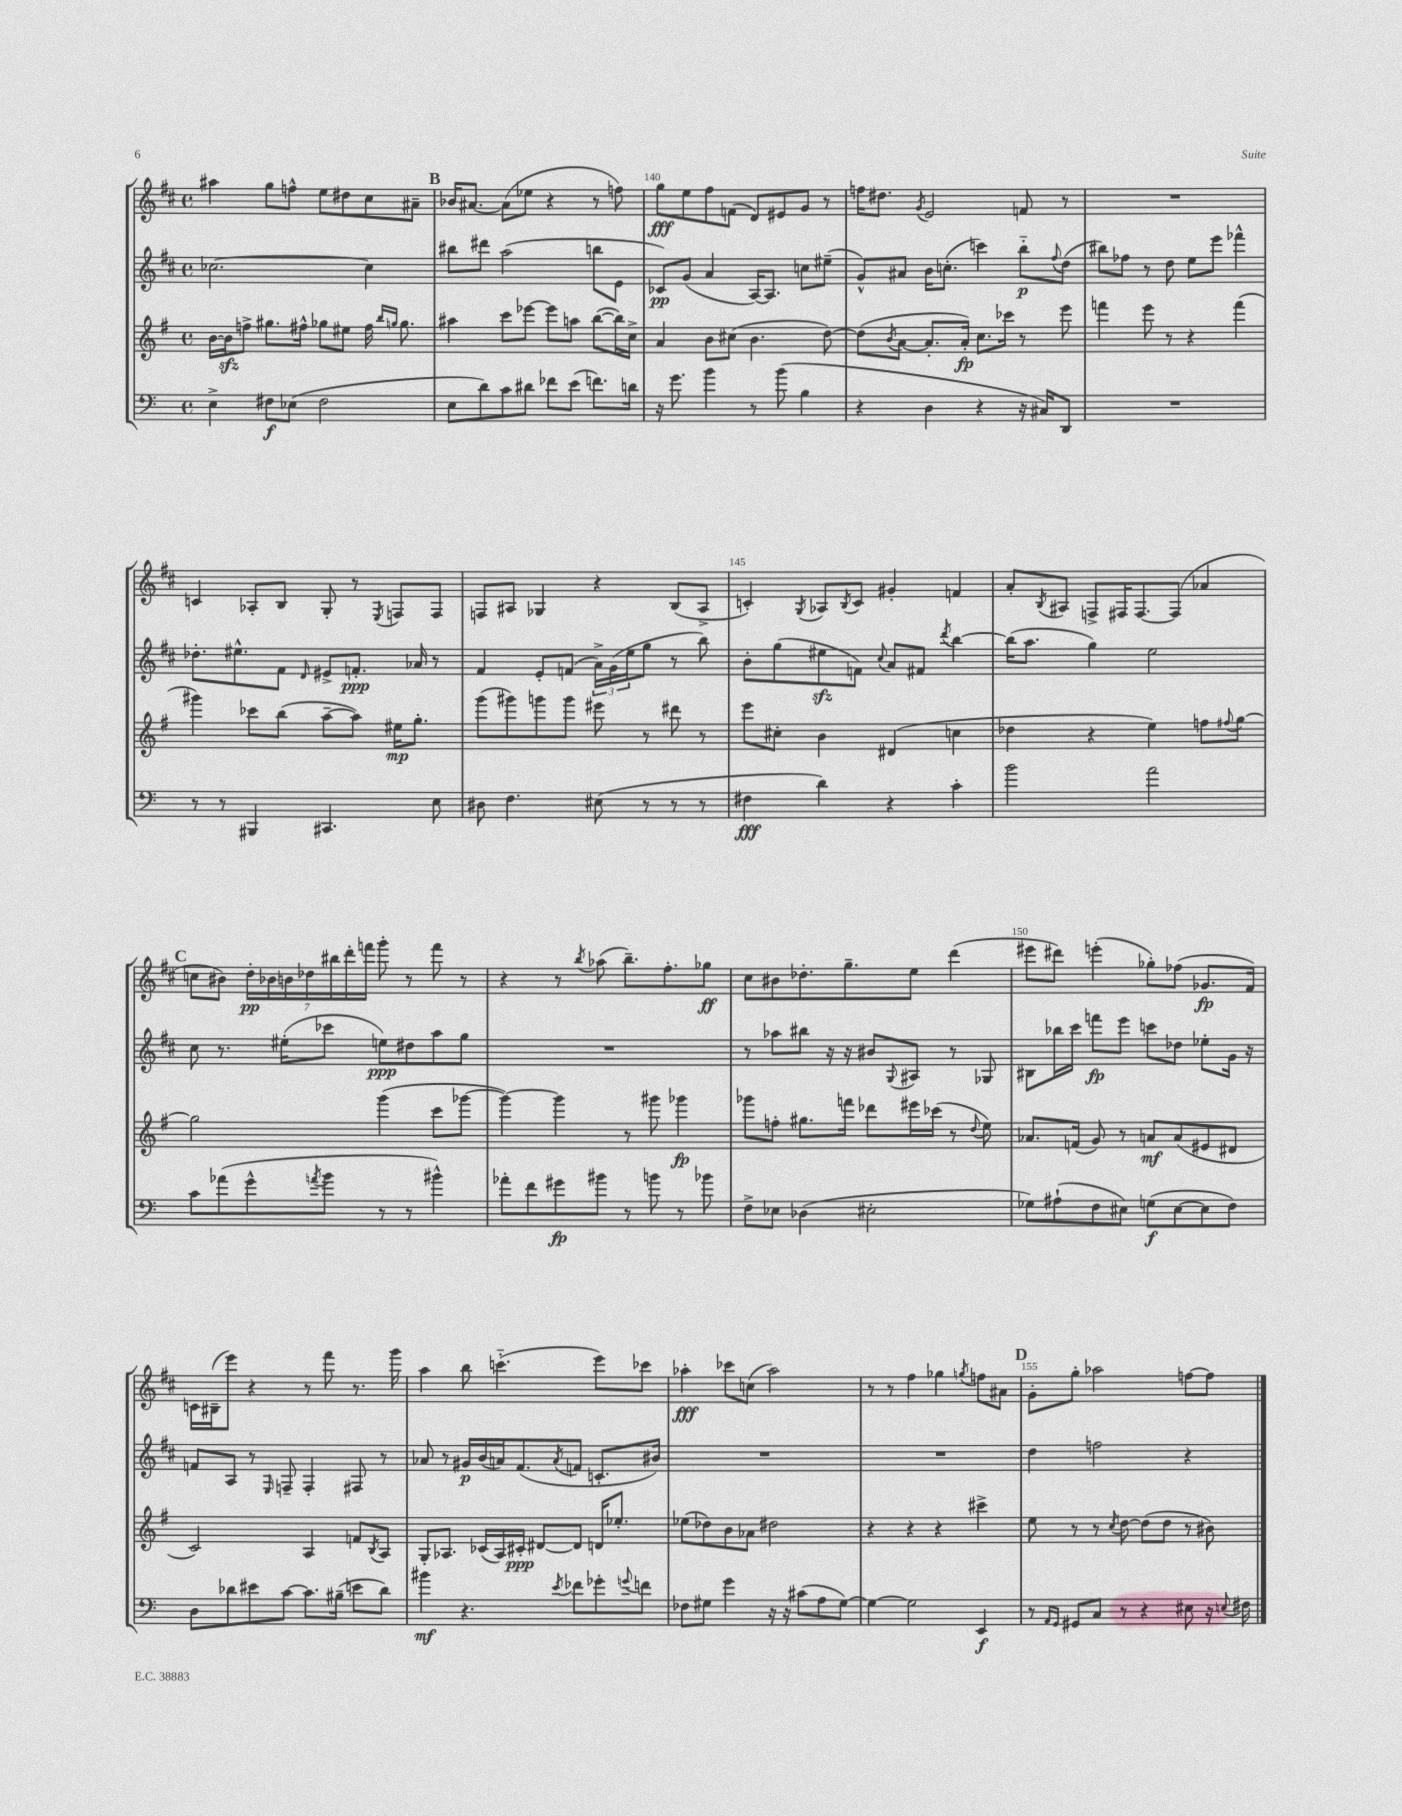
<<
\new StaffGroup <<
\new Staff = "s0" {
    \clef treble \key d \major \defaultTimeSignature \time 4/4
    ais''4 g''8 f''8-^ e''8 dis''8 cis''8 ais'8-- |
    \mark \markup { \bold "B" } bes'16 ais'8.~ ais'8( ees''8 r4 r8 f''8) |
    g''8\fff e''8 fis''8 f'8( d'8) eis'8 g'8 r8 |
    f''16 dis''8. \acciaccatura { g'8 } e'2 f'8 r8 |
    R1 |
    c'4 aes8-. b8 g8-. r8 \acciaccatura { e8 } f8 f8 |
    f8 ais8 ges4 r4 b8( ais8-> |
    c'4-.) \acciaccatura { g8 } aes8 \acciaccatura { b8 } c'8 gis'4-. f'4 |
    a'8-. \acciaccatura { b8 } ais8 f8-> fis16 fis8.~ fis8( aes'4 |
    \mark \markup { \bold "C" } c''8 bis'8) \tuplet 7/4 { d''16-.\pp bes'16 b'16 des''16 bis''16 d'''16-. f'''16 } g'''8-. r8 f'''8 r8 |
    r4 r8 \acciaccatura { b''8 } aes''8( b''8.--) fis''8.-. ges''8\ff |
    cis''8 bis'8 des''8.-. g''8.-- e''8 d'''4( |
    eis'''8 dis'''8) e'''4-.( ges''8-.) fes''8( ges'8.\fp fis'16) |
    c'16 bis16--( e'''8) r4 r8 fis'''8 r8. g'''16 |
    a''4 b''8 c'''4.-_( e'''8) ces'''8 |
    aes''4-.\fff ces'''8 c''8( aes''2) |
    r8 r8 fis''4 ges''4 \acciaccatura { g''8 } f''8 ais'8 |
    \mark \markup { \bold "D" } g'8-. g''8-. aes''2 f''8~ f''8 \bar "|." |
}
\new Staff = "s1" {
    \clef treble \key d \major \defaultTimeSignature \time 4/4
    ces''2.~ ces''4 |
    \mark \markup { \bold "B" } bis''8 dis'''8 a''2( b''8 e'8 |
    ces'8\pp) g'8( a'4 a16~) a8. c''8 eis''8--( |
    g'8-^) ais'8 b'16 c''8.-.( c'''4) b''8-_\p \appoggiatura { fis''8 } d''8( |
    bis''8) fes''8 r8 d''8 e''8 e'''8 fes'''4-^ |
    des''8.-. eis''8.-^ fis'8 \grace { d'16 } eis'8-> f'8.-.\ppp aes'16 r8 |
    fis'4 e'8-. f'8( \tuplet 3/2 { a'16->) g'16( e''16 } g''8 r8 b''8) |
    b'8-. g''8( eis''8\sfz f'8) \appoggiatura { cis''8 } a'8 fis'8 \acciaccatura { d'''8 } b''4~ |
    b''16( a''8. g''4) e''2 |
    \mark \markup { \bold "C" } cis''8 r8. eis''16-.( ces'''8 e''8\ppp) dis''8 a''8 g''8 |
    R1 |
    r8 aes''8 bis''8 r16 r16 bis'8 \appoggiatura { g8 } ais8 r8 ges8 |
    bis8 bes''16 cis'''16 f'''8\fp e'''8 c'''8 des''8 ees''8-. g'16 r16 |
    f'8 a8 r8 \grace { e16 } f8-- f4-. fis8 r8 |
    aes'8 r8 gis'16\p b'16( a'16) fis'8.( \acciaccatura { a'8 } f'8 c'8.-. bis'16) |
    R1 |
    R1 |
    \mark \markup { \bold "D" } d''4 f''2 r4 \bar "|." |
}
\new Staff = "s2" {
    \clef treble \key g \major \defaultTimeSignature \time 4/4
    b'16~ b'16\sfz f''8-> gis''8. fis''16-^ ges''8 eis''8 fis''16 \grace { b''16 g''16 } g''8. |
    \mark \markup { \bold "B" } ais''4 c'''8 ees'''8~ ees'''8 a''8 b''8~( b''16) c''16-> |
    a'4 b'8 cis''8( b'4. d''8~) |
    d''8( \acciaccatura { b'8 } a'8~ a'8.-. a'16-.\fp) c''8. ces'''16 r8 e'''8 |
    f'''4 e'''8 r8 r4 f'''4( |
    gis'''4) ces'''8 b''8( a''8~-- a''8) eis''16\mp g''8.-. |
    g'''8( gis'''8) g'''8 g'''8 eis'''8 r8 dis'''8 r8 |
    e'''8 cis''8-. b'4 dis'4( c''4 |
    des''4 r4 e''4) f''8 \appoggiatura { fis''8 } g''8~ |
    \mark \markup { \bold "C" } g''2 g'''4( c'''8 ges'''8~ |
    ges'''4~) ges'''4 r8 gis'''8 ges'''4\fp |
    ges'''8 f''8-. gis''8. f'''16 des'''8 eis'''16 ces'''16( r8 \appoggiatura { d''8 } e''8) |
    aes'8. f'16( g'8) r8 a'8\mf a'8( eis'8 dis'8 |
    c'2) a4 f'8 \acciaccatura { b8 } a8 |
    g8-. aes8. ces'16( aes16) cis'16-.\ppp dis'8~ dis'8 d'16 ees''8.-. |
    ees''8( des''8) b'8 aes'8 dis''2 |
    r4 r4 r4 cis'''4-> |
    \mark \markup { \bold "D" } e''8 r8 r8 \acciaccatura { c''8 } d''8~ d''8( d''8 r8 bis'8) \bar "|." |
}
\new Staff = "s3" {
    \clef bass \key c \major \defaultTimeSignature \time 4/4
    e4-> fis8\f ees8( fis2 |
    \mark \markup { \bold "B" } e8 d'8) c'8 dis'8 fes'8 e'8( f'8.) d'16 |
    r16 g'8. b'4 r8 b'8( b4 |
    r4 d4 r4 r16 cis16) d,8 |
    R1 |
    r8 r8 bis,,4 cis,4. e8 |
    dis8 f4. eis8( r8 r8 r8 |
    fis4\fff d'4) r4 c'4-. |
    b'2 a'2 |
    \mark \markup { \bold "C" } c'8 aes'8( g'8-^ \acciaccatura { a'8 } b'8 r8 r8 bis'4-^) |
    aes'8-. f'8 gis'8\fp bis'8 r8 b'8 r8 bes'8 |
    f8-> ees8 des4( eis2-. |
    ges8) ais8-!( f8 eis8) g8\f( eis8~ eis8 f8) |
    d8 des'8 eis'8 c'8~ c'8. bis16--( e'8 des'8) |
    bis'4\mf r4. \acciaccatura { e'8 } fes'8 ges'8-. \appoggiatura { g'8 } f'8 |
    fes8 gis8 g'4 r16 r16 cis'8( a8 gis8~) |
    gis4~ gis2 e,4\f |
    \mark \markup { \bold "D" } r8 \grace { a,16 g,16 } gis,8 c8 r8 r4 eis8 r16 \appoggiatura { e8 } fis16 \bar "|." |
}
>>
>>
\layout { \context { \Score currentBarNumber = #138 \override BarNumber.break-visibility = ##(#f #t #t) barNumberVisibility = #(every-nth-bar-number-visible 5) } }
